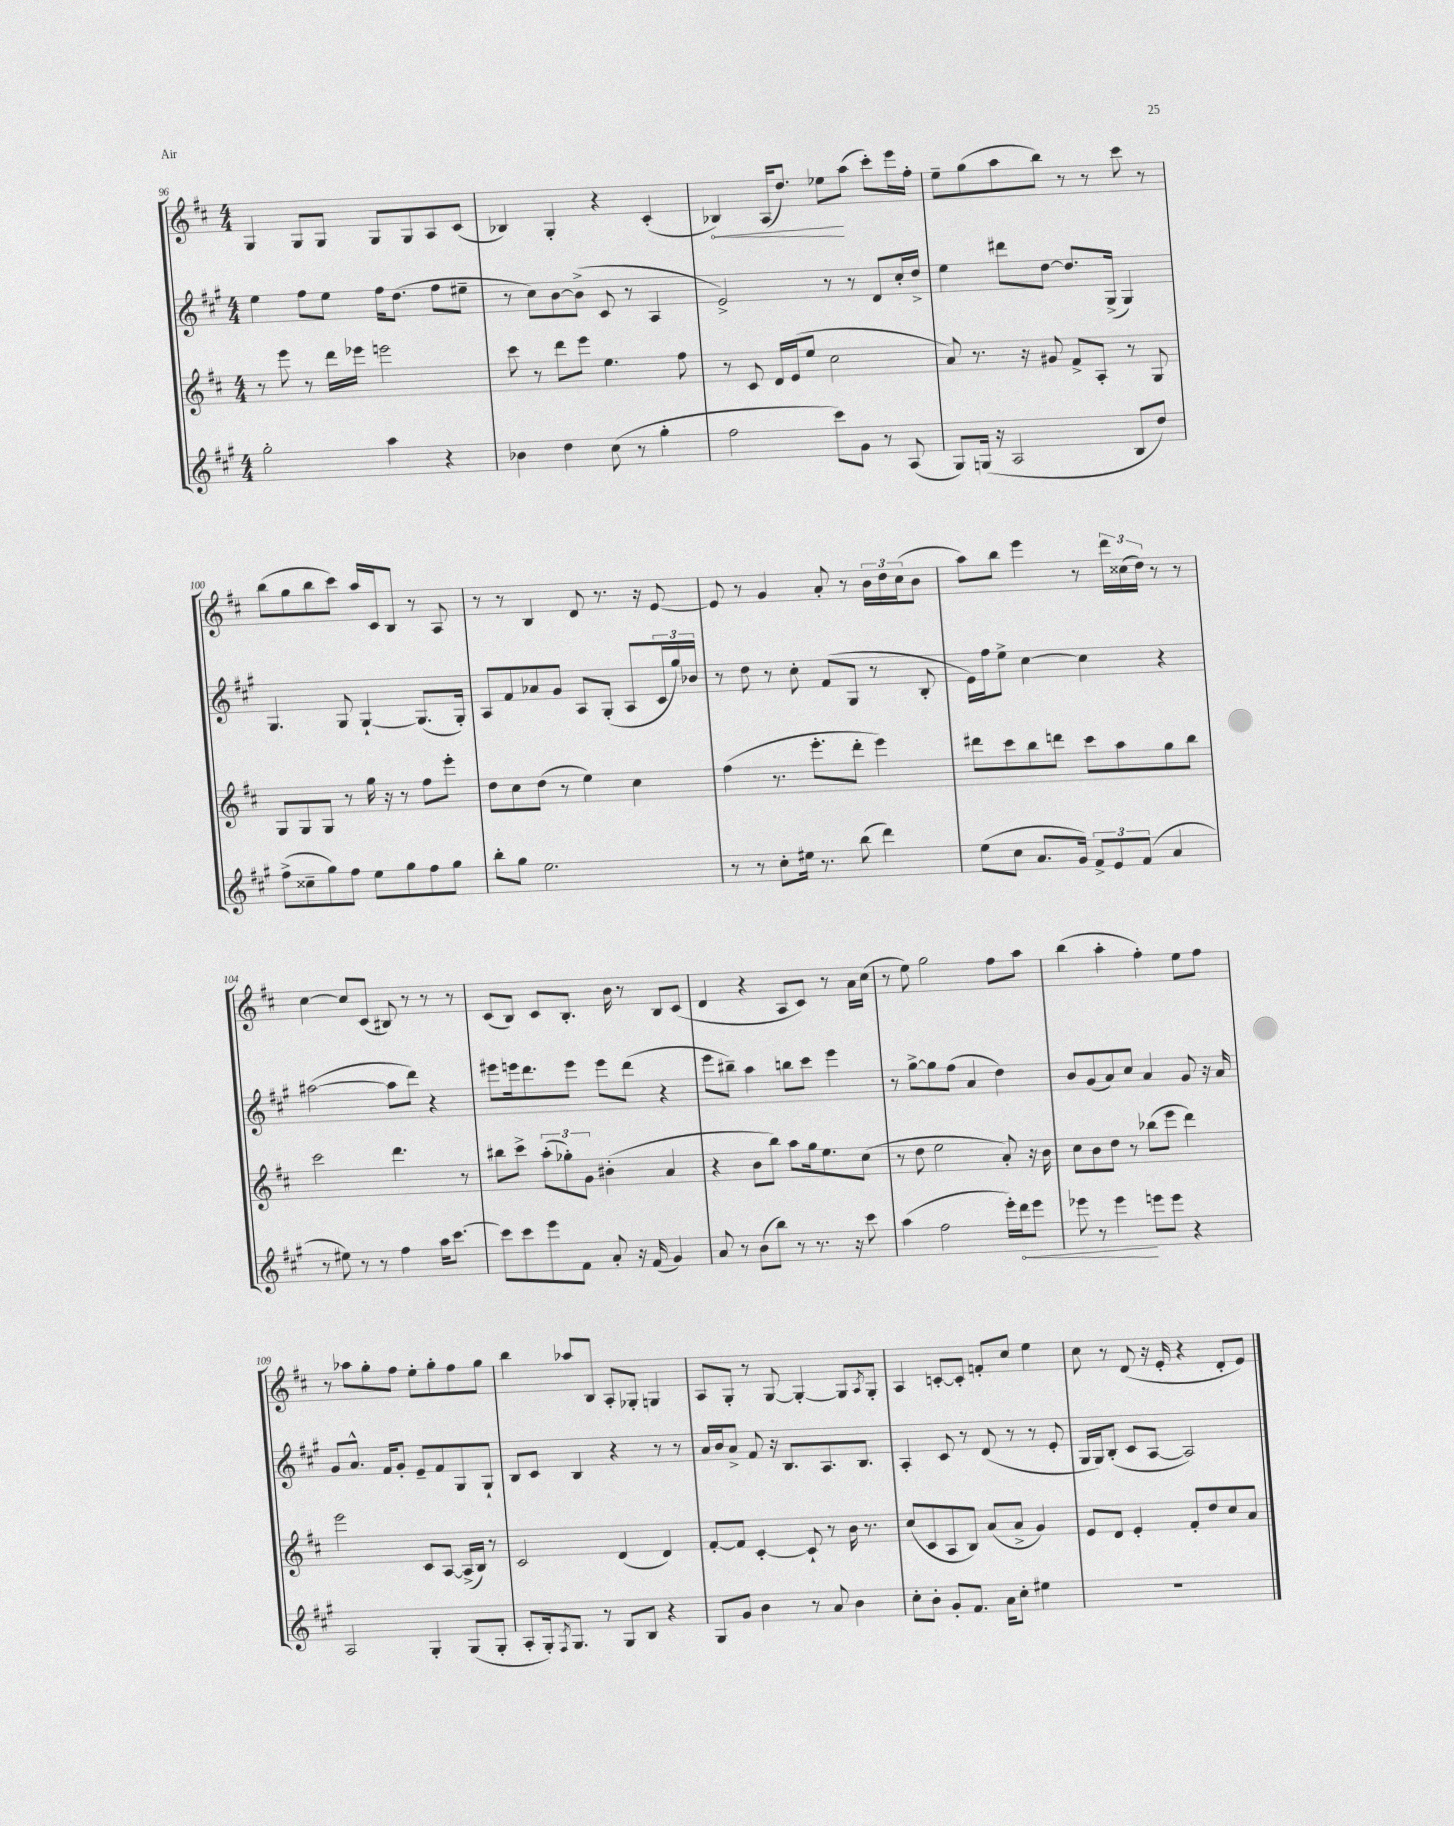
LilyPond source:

<<
\new StaffGroup <<
\new Staff = "s0" {
    \clef treble \key d \major \numericTimeSignature \time 4/4
    g4 g8 g8 g8 g8 a8 cis'8( |
    bes4) g4-. r4 cis'4-.( |
    \once \override Hairpin.circled-tip = ##t bes4\<) a16( d''8.) ees''8\! a''8( cis'''8-.) e'''16 fis''16-. |
    e''8-- g''8( a''8 b''8) r8 r8 cis'''8 r8 |
    b''8( g''8 b''8 cis'''8) a''16 cis'16 b8 r8 a8 |
    r8 r8 b4 d'8 r8. r16 e'8~ |
    e'8 r8 g'4 a'8-. r8 \tuplet 3/2 { b'16 d''16 cis''16( } b'8 |
    a''8) b''8 e'''4 r8 \tuplet 3/2 { d'''16 cisis''16( d''16) } r8 r8 |
    cis''4~ cis''8 cis'8( bis8) r8 r8 r8 |
    cis'8( b8) cis'8 b8.-. b'16 r8 b8 cis'8( |
    d'4 r4 a8 cis'8) r8 a'16 cis''16( |
    r8 e''8) g''2 fis''8 a''8 |
    b''4( a''4-. fis''4-.) e''8 fis''8 |
    r8 aes''8 g''8-. fis''8 e''8-. g''8-. fis''8 g''8 |
    b''4 aes''8 b8 a8-. ges8-. g4 |
    a8 g8-. r8 g8~ g4~-. g8 \acciaccatura { a8 } g8-. |
    a4 c'8~-. c'8-. f'8-. cis''8 e''4 |
    cis''8 r8 d'8( r16 e'16-. r4 d'8-. e'8) \bar "|." |
}
\new Staff = "s1" {
    \clef treble \key a \major \numericTimeSignature \time 4/4
    e''4 fis''8 e''8 fis''16 d''8.( fis''8 eis''8-- |
    r8 cis''8) b'8~ b'8->( cis'8 r8 a4 |
    e'2->) r8 r8 d'8 cis''16-. d''16-> |
    e''4 dis'''8 d''8~ d''8. gis16->( gis4) |
    gis4. gis8 gis4~-! gis8.( gis16-.) |
    a8 fis'8 aes'8 gis'8 a8 gis8-.( a8 \tuplet 3/2 { cis'16 gis''16) bes'16 } |
    r8 d''8 r8 cis''8-. fis'8( gis8 r8 b8-. |
    e'16) fis''16 e''8-> cis''4~ cis''4 r4 |
    ais''2~( ais''8 d'''8) r4 |
    eis'''8 e'''16 d'''8. e'''8 e'''8 d'''8( r4 |
    e'''8 bis''8--) a''4 b''8 cis'''8 e'''4 |
    r8 gis''8~-> gis''8 fis''8( a'4 d''4) |
    b'8 gis'8( a'8) cis''8 a'4 gis'8 r16 a'16 |
    gis'8 a'8.-^ fis'16 gis'8-. e'8-- fis'8 gis8 gis8-! |
    b8 cis'8 b4 r4 r8 r8 |
    a'16 b'16 a'8-> fis'8 r16 b8. a8. b8. |
    a4-. cis'8 r8 d'8( r8 r8 e'8-. |
    gis16 gis16) b8-.( cis'8 a8~ a2) \bar "|." |
}
\new Staff = "s2" {
    \clef treble \key d \major \numericTimeSignature \time 4/4
    r8 e'''8 r8 d'''16 ees'''16 e'''2 |
    cis'''8 r8 d'''8 e'''8 e''4. fis''8 |
    r8 cis'8 d'16 e'16( e''8 cis''2 |
    a'8) r8. r16 gis'8 fis'8-> a8-. r8 g8 |
    g8 g8 g8 r8 g''16 r16 r8 fis''8 e'''8-. |
    d''8 cis''8 d''8( r8 e''4) cis''4 |
    fis''4( r8. e'''8.-. d'''8-. e'''4) |
    dis'''8 cis'''8 b''8 d'''8 cis'''8 a''8 g''8 b''8 |
    cis'''2 d'''4. r8 |
    bis''8 cis'''8-> \tuplet 3/2 { a''8-.( ges''8-.) g'8 } bis'4-.( a'4 |
    r4 b'8 b''8) a''8 g''16 e''8. cis''8( |
    r8 d''8 e''2 a'8-.) r16 b'16 |
    cis''8 b'8 d''8 r8 bes''8( e'''8 d'''4) |
    e'''2 cis'8 a8~ a16->( b16) r8 |
    cis'2 d'4( d'4) |
    fis'8~-. fis'8 cis'4~-. cis'8-! r8 b'16 r8. |
    cis''8( cis'8 a8 b8) a'8( a'8-> g'4) |
    e'8 d'8 e'4-. fis'8-. d''8 cis''8 a'8 \bar "|." |
}
\new Staff = "s3" {
    \clef treble \key a \major \numericTimeSignature \time 4/4
    gis''2-. a''4 r4 |
    bes'4 d''4 cis''8( r8 gis''4-. |
    fis''2 cis'''8) gis'8 r8 a8( |
    gis8) g16( r16 a2 b8 d''8) |
    fis''8->( cisis''8-- gis''8) fis''8 e''8 gis''8 fis''8 gis''8 |
    b''8-. gis''8 e''2. |
    r8 r8 cis''8-. eis''16 r8. b''8( d'''4) |
    e''8( cis''8 a'8. gis'16) \tuplet 3/2 { fis'8-> e'8 fis'8( } a'4 |
    r8 eis''8) r8 r8 fis''4 a''16 cis'''8.~ |
    cis'''8 cis'''8 e'''8 fis'8 a'8-. r16 fis'16( gis'4) |
    a'8 r8 b'8( b''8) r8 r8. r16 cis'''8 |
    a''4( fis''2 e'''16-.) \once \override Hairpin.circled-tip = ##t d'''16\< e'''8 |
    ees'''8 r8 ees'''4\! e'''8 e'''8 r4 |
    a2 gis4-. gis8( gis8-. |
    a8-. gis16-.) \acciaccatura { fis8 } gis8. r8 gis8 b8 r4 |
    gis8 gis'8 b'4 r8 a'8 b'4 |
    cis''8-. b'8-. gis'8-. fis'8. a'16 cis''8-. eis''4 |
    R1 \bar "|." |
}
>>
>>
\layout { \context { \Score currentBarNumber = #96 } }
